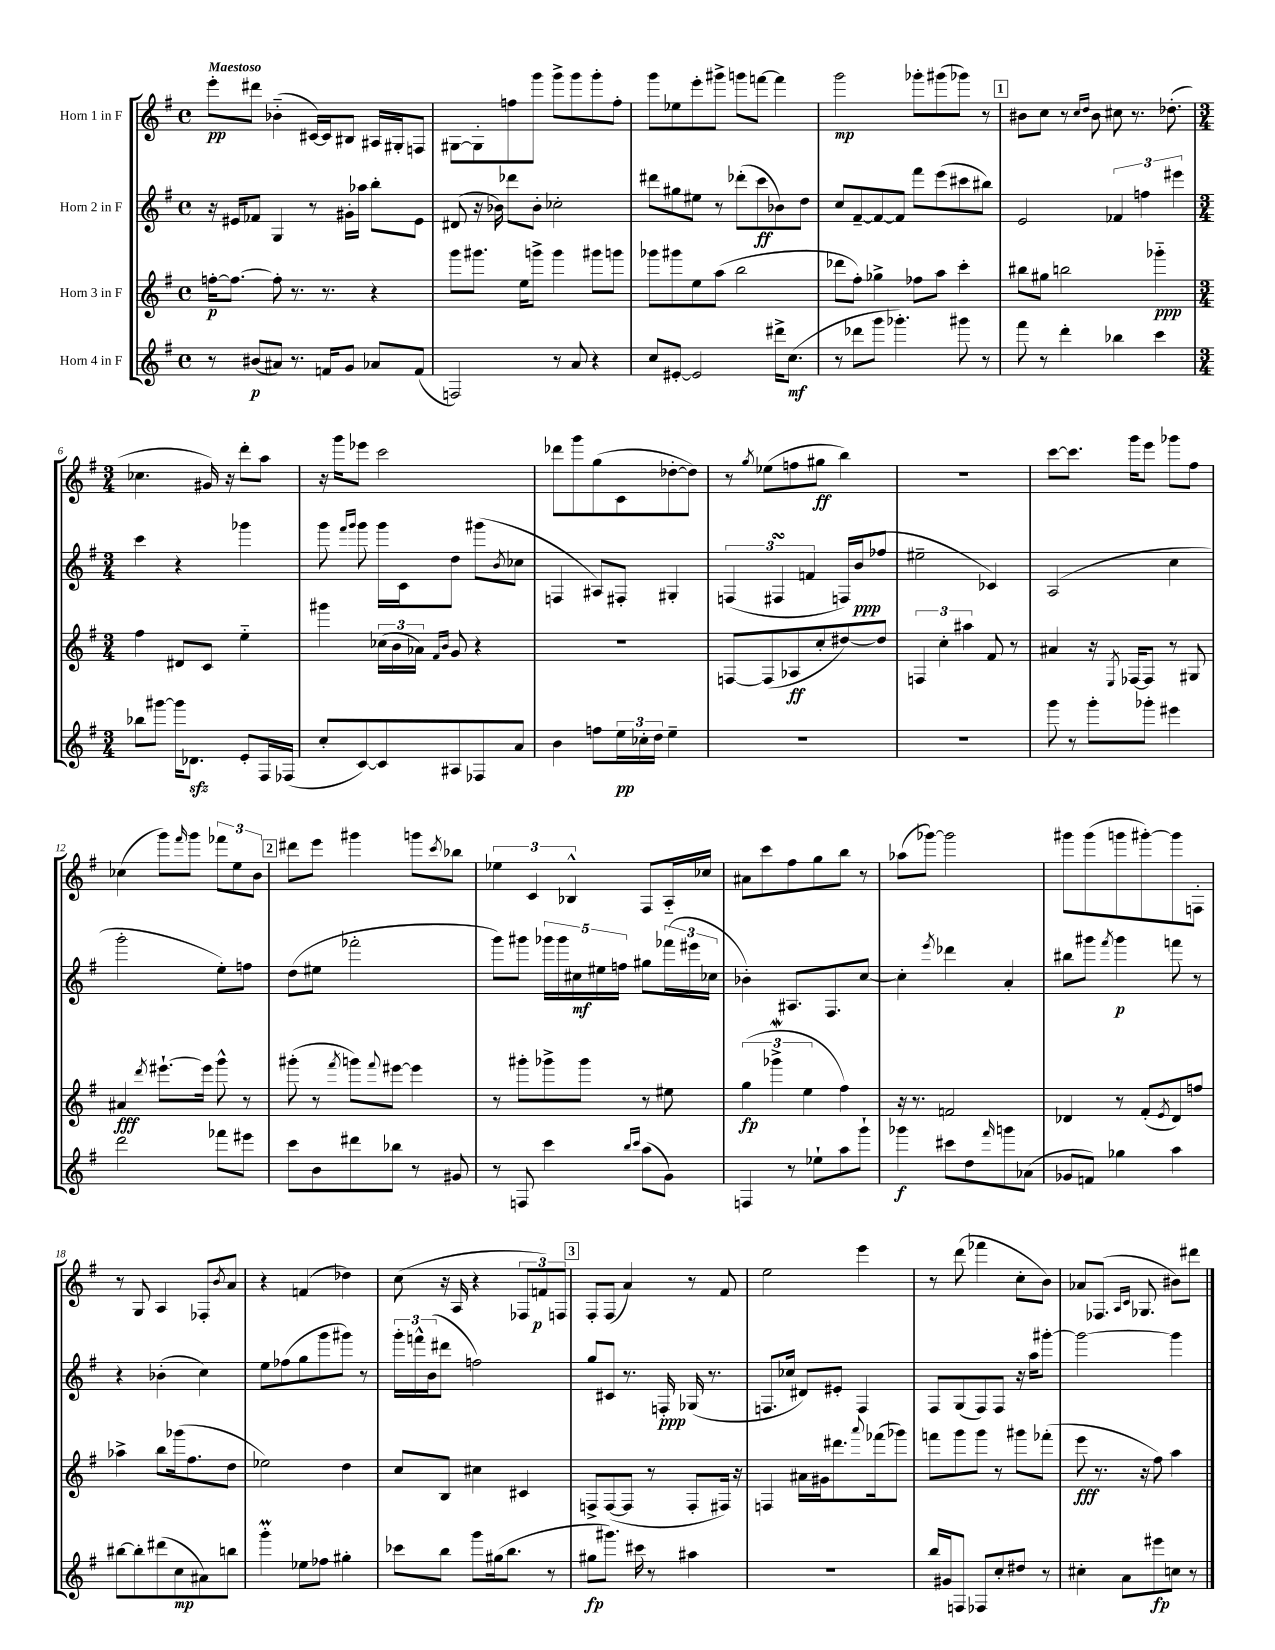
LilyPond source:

<<
\new StaffGroup <<
\new Staff = "s0" \with { instrumentName = "Horn 1 in F" } {
    \clef treble \key g \major \defaultTimeSignature \time 4/4 \tempo "Maestoso"
    e'''8-.\pp dis'''8 bes'4-_( cis'16~) cis'16 bis8 ais16 gis16-. f8 |
    gis8~ gis8-. f''8 g'''8 g'''8-> g'''8 g'''8-. f''8-. |
    g'''8 ees''8 e'''8-. gis'''8-> g'''8 f'''8~ f'''4 |
    g'''2\mp ges'''8-. gis'''8( ges'''8) r8 |
    \mark \markup { \box "1" } bis'8 c''8 r8 \grace { c''16 d''16 } bis'8 cis''8 r8. des''8.-.( |
    \numericTimeSignature \time 3/4 ces''4. gis'16) r16 d'''8-. a''8 |
    r16 g'''16 ees'''8 c'''2 |
    des'''8 g'''8 g''8( c'8 des''8~-. des''8) |
    r8 \acciaccatura { g''8 } ees''8( f''8 gis''8\ff b''4) |
    R2. |
    c'''8~ c'''8. g'''16 e'''8 ges'''8 fis''8 |
    ces''4( g'''8) \grace { fis'''16 } g'''8 \tuplet 3/2 { fes'''8 e''8 b'8 } |
    \mark \markup { \box "2" } dis'''8 e'''8 gis'''4 g'''8 \acciaccatura { c'''8 } bes''8 |
    \tuplet 3/2 { ees''4 c'4 bes4-^ } fis8 a16-_ ces''16 |
    ais'8 c'''8 fis''8 g''8 b''8 r8 |
    aes''8( ges'''8~) ges'''2 |
    gis'''8 gis'''8( g'''8 gis'''8~-.) gis'''8 f8-. |
    r8 g8 a4 fes8-. \acciaccatura { b'8 } a'8 |
    r4 f'4( des''4) |
    c''8( r16 a16 r4 \tuplet 3/2 { fes8 f'8\p) f8 } |
    \mark \markup { \box "3" } fis8-. fis8( a'4) r8 fis'8 |
    e''2 e'''4 |
    r8 d'''8( fes'''4 c''8-. b'8) |
    aes'8 fes8.( \grace { a16 c'16 } ges8. bis'8) dis'''8 \bar "|." |
}
\new Staff = "s1" \with { instrumentName = "Horn 2 in F" } {
    \clef treble \key g \major \defaultTimeSignature \time 4/4
    r16 eis'16 fes'8 g4 r8 gis'16-. aes''16 b''8-. eis'8 |
    dis'8( r16 bes'16) des'''8 bes'8-. ces''2-. |
    dis'''8 gis''8 eis''8 r8 des'''8-.( c'''8\ff bes'8) d''8 |
    c''8 fis'8~-- fis'8~ fis'8 fis'''8 e'''8( cis'''8 bis''8) |
    \mark \markup { \box "1" } e'2 \tuplet 3/2 { fes'4 f''4 eis'''4 } |
    \numericTimeSignature \time 3/4 c'''4 r4 ges'''4 |
    g'''8 \grace { fis'''16 g'''16 } g'''8 g'''16 c'16 d''8 gis'''8( \acciaccatura { b'8 } ces''8 |
    f4 ais8) fis8-. gis4-. |
    \tuplet 3/2 { f4( fis4\turn f'4 } f16) b'16\ppp( fes''8 |
    eis''2-- ces'4) |
    a2( c''4 |
    g'''2-. e''8-.) f''8 |
    \mark \markup { \box "2" } d''8( eis''8 fes'''2-. |
    g'''8) gis'''8 \tuplet 5/4 { ges'''16 ges'''16 cis''16\mf eis''16 f''16 } gis''8 \tuplet 3/2 { fes'''16( eis'''16 ces''16 } |
    bes'4-.) ais8. fis8. c''8~ |
    c''4-. \acciaccatura { e'''8 } des'''4 a'4-. |
    bis''8 gis'''8 \acciaccatura { fis'''8 } gis'''4\p f'''8 r8 |
    r4 bes'4-.( c''4) |
    e''8 fes''8( g''8 g'''8 gis'''8) r8 |
    \tuplet 3/2 { g'''16-. f'''16-^ b'16( } dis'''8 f''2) |
    \mark \markup { \box "3" } g''8 cis'8 r8. f16-.\ppp ges16( r8. |
    f8. ces''16 dis'8) eis'8-. f4 |
    fis8 g8( fis8) fis8 r16 a''16 gis'''8~-. |
    gis'''2~ gis'''4 \bar "|." |
}
\new Staff = "s2" \with { instrumentName = "Horn 3 in F" } {
    \clef treble \key g \major \defaultTimeSignature \time 4/4
    f''16~-.\p f''8.~ f''8-. r8. r8. r4 |
    g'''8 gis'''8. e''16 g'''8-> g'''4 gis'''8 g'''8 |
    ges'''8 gis'''8 e''8 a''8( b''2 |
    des'''8 fis''8-.) ges''4-> fes''8 a''8 c'''4-. |
    \mark \markup { \box "1" } bis''8 gis''8 b''2 ges'''4-_\ppp |
    \numericTimeSignature \time 3/4 fis''4 dis'8 c'8 e''4-_ |
    gis'''4 \tuplet 3/2 { ces''16( b'16 aes'16) } \grace { fis'16 b'16 } g'8 r4 |
    R2. |
    f8~ f8( aes8\ff c''8-. dis''8~) dis''8 |
    \tuplet 3/2 { f4 c''4-. ais''4 } fis'8 r8 |
    ais'4 r16 \acciaccatura { e8 } fes16~ fes8 r8 gis8 |
    ais'4\fff \acciaccatura { d'''8 } eis'''8.~-! eis'''16 g'''8-^ r8 |
    \mark \markup { \box "2" } gis'''8-.( r8 \acciaccatura { fis'''8 } g'''8) \appoggiatura { fis'''8 } eis'''8~ eis'''4 |
    r8 gis'''8-. ges'''8-> ges'''8 r8 eis''8 |
    \tuplet 3/2 { g''4\fp( ges'''4->\mordent e''4 } fis''4) |
    r16 r8. f'2 |
    des'4 r8 fis'8-.( \acciaccatura { e'8 } des'8) f''8 |
    aes''4-> b''8 ges'''16( fis''8. d''8 |
    ees''2) d''4 |
    c''8 b8 cis''4 cis'4 |
    \mark \markup { \box "3" } f8-> f8~( f8 r8 f8-. fis16) r16 |
    f4 ais'16 gis'16 dis'''8. \appoggiatura { a'''8 } fes'''16( ges'''8) |
    f'''8 g'''8 g'''8 r8 gis'''8 fes'''8-.( |
    e'''8\fff r8. r16 fis''8) a''4 \bar "|." |
}
\new Staff = "s3" \with { instrumentName = "Horn 4 in F" } {
    \clef treble \key g \major \defaultTimeSignature \time 4/4
    r8 bis'8\p( ais'8) r8. f'16 g'8 aes'8 f'8( |
    f2) r8 a'8 r4 |
    c''8 eis'8~-. eis'2 dis'''16-> c''8.\mf( |
    r8 des'''8 g'''8 ges'''4.-.) gis'''8 r8 |
    \mark \markup { \box "1" } fis'''8 r8 d'''4-. bes''4 c'''4 |
    \numericTimeSignature \time 3/4 bes''8 gis'''8~ gis'''16 des'8.\sfz e'8-. fis16 fes16( |
    c''8-. c'8~) c'8 ais8 fes8 a'8 |
    b'4 f''8 \tuplet 3/2 { e''16\pp ces''16-. d''16 } e''4-- |
    R2. |
    R2. |
    g'''8 r8 g'''8-. ges'''8-. eis'''4 |
    d'''2 fes'''8 eis'''8 |
    \mark \markup { \box "2" } c'''8 b'8 dis'''8 bes''8 r8 gis'8 |
    r8 f8 c'''4 \grace { b''16 c'''16 } a''8( g'8) |
    f4 r8 ees''8-! a''8 g'''8-! |
    ges'''4\f cis'''8 d''8 \grace { fis'''16 } g'''8 aes'8( |
    ges'8 f'8) ges''4 a''4 |
    bis''8~ bis''8-. dis'''8( c''8\mp ais'8) b''8 |
    g'''4-.\prall ees''8 fes''8 gis''4-. |
    ces'''8 b''8 g'''8 gis''16( b''8. r8 |
    \mark \markup { \box "3" } gis''8\fp gis'''8.) cis'''16 r8 ais''4 |
    R2. |
    b''16 gis'16 f8 fes8 c''8-. dis''8 r8 |
    cis''4-. a'8 eis'''8\fp c''8 r8 \bar "|." |
}
>>
>>
